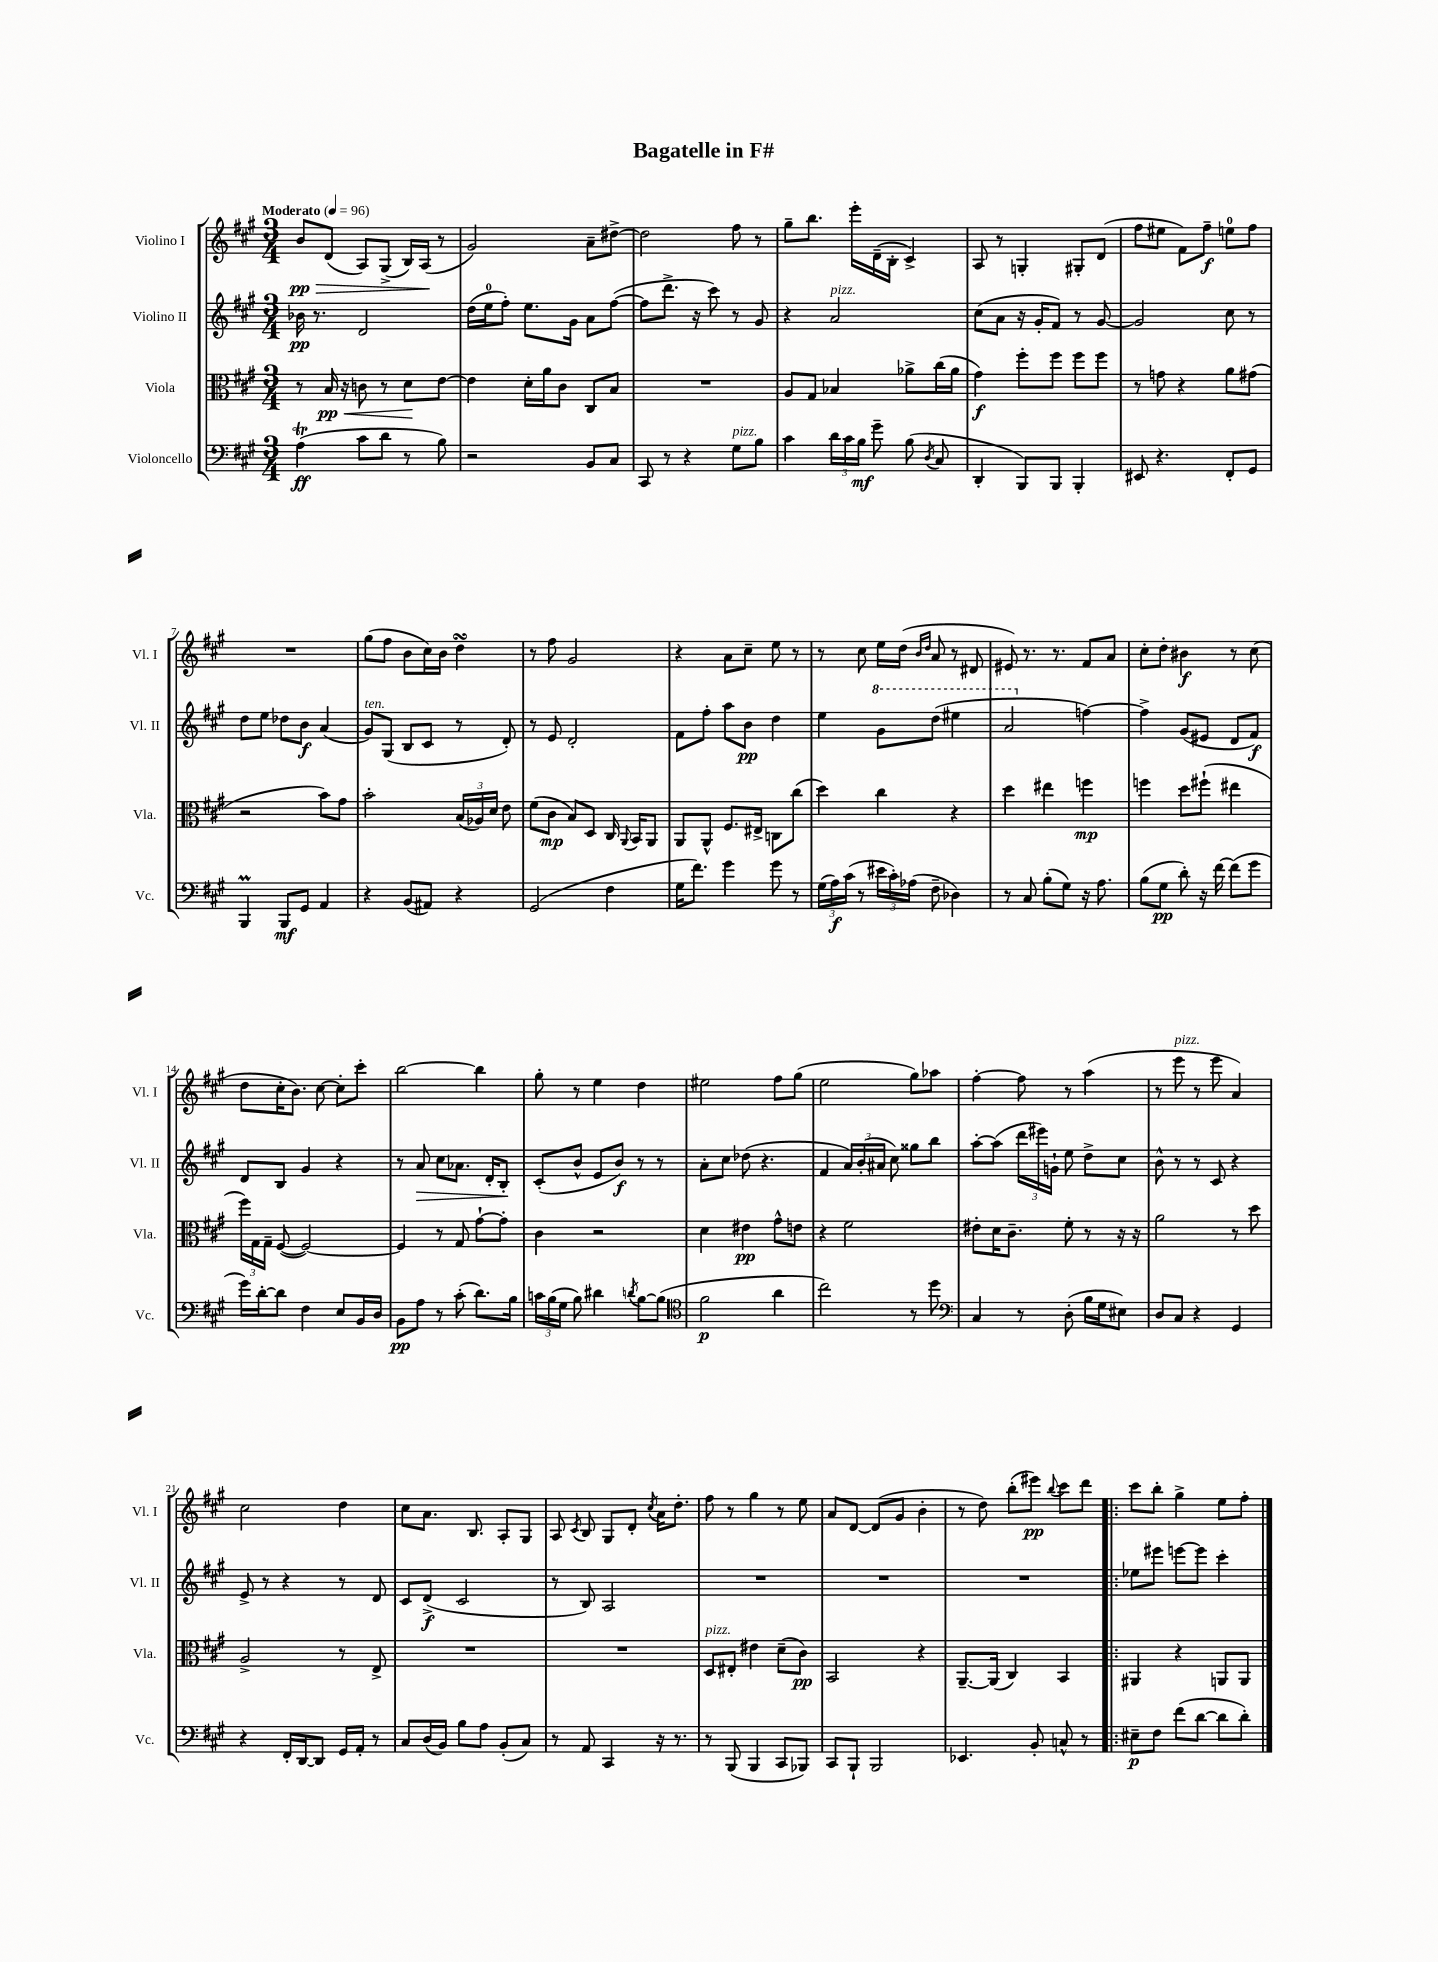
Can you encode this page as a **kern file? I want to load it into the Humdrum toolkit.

**kern	**dynam	**kern	**dynam	**kern	**dynam	**kern	**dynam
*part4	*part4	*part3	*part3	*part2	*part2	*part1	*part1
*staff4	*staff4	*staff3	*staff3	*staff2	*staff2	*staff1	*staff1
*I"Violoncello	*	*I"Viola	*	*I"Violino II	*	*I"Violino I	*
*I'Vc.	*	*I'Vla.	*	*I'Vl. II	*	*I'Vl. I	*
*clefF4	*	*clefC3	*	*clefG2	*	*clefG2	*
*k[f#c#g#]	*	*k[f#c#g#]	*	*k[f#c#g#]	*	*k[f#c#g#]	*
*M3/4	*	*M3/4	*	*M3/4	*	*M3/4	*
*MM96	*	*MM96	*	*MM96	*	*MM96	*
=1	=1	=1	=1	=1	=1	=1	=1
!	!	!	!	!	!	!LO:TX:a:B:t=Moderato	!
!	!	!	!	!	!	!	!LO:HP:b
(4AT\	ff	8r	.	16b-X\	pp	8b/L	> pp
.	.	.	.	8.r	.	.	.
!	!	!	!LO:HP:b	!	!	!	!
.	.	16B/	< pp	.	.	(8d/J	.
.	.	16r	.	.	.	.	.
8c#\L	.	8cn\	.	2d/	.	8A/L)	.
8d\J	.	8r	.	.	.	(8G#^/J	.
8r	.	8d\L	.	.	.	16B/LL)	.
.	.	.	.	.	.	(16A/JJ	.
8B\)	.	[8e\J	[	.	.	8r	]
=2	=2	=2	=2	=2	=2	=2	=2
2r	.	4e\]	.	(16dd\LL	.	2g#/)	.
.	.	.	.	16ee\J	.	.	.
.	.	.	.	8ff#'\J)	.	.	.
.	.	16d'\LL	.	8.ee\L	.	.	.
.	.	16a\J	.	.	.	.	.
.	.	8c#\J	.	.	.	.	.
.	.	.	.	16g#\Jk	.	.	.
8BB/L	.	8C#/L	.	8a\L	.	8a~\L	.
8C#/J	.	8B/J	.	([8ff#\J	.	[8dd#X^\J	.
=3	=3	=3	=3	=3	=3	=3	=3
8CC#/	.	2.r	.	8ff#\L]	.	2dd#\]	.
8r	.	.	.	8.ddd^\J	.	.	.
4r	.	.	.	.	.	.	.
.	.	.	.	16r	.	.	.
.	.	.	.	8ccc#\)	.	.	.
!LO:TX:a:i:t=pizz.	!	!	!	!	!	!	!
8G#\L	.	.	.	8r	.	8ff#\	.
8B\J	.	.	.	8g#/	.	8r	.
=4	=4	=4	=4	=4	=4	=4	=4
4c#\	.	8A/L	.	4r	.	8gg#~\L	.
.	.	8G#/J	.	.	.	8.bb\J	.
!	!	!	!	!LO:TX:a:i:t=pizz.	!	!	!
24d\LL	.	4B-X/	.	2a/	.	.	.
24c#\	.	.	.	.	.	.	.
.	.	.	.	.	.	16eee'\LL	.
24B\JJ	mf	.	.	.	.	.	.
8g#~\	.	.	.	.	.	(16d~\	.
.	.	.	.	.	.	16B'\JJ	.
(8B\	.	8a-X^\L	.	.	.	4c#^/)	.
8qD/	.	.	.	.	.	.	.
8C#/	.	(16cc#\L	.	.	.	.	.
.	.	16a-\JJ	.	.	.	.	.
=5	=5	=5	=5	=5	=5	=5	=5
4DD'/	.	4g#\)	f	(8cc#\L	.	8A/	.
.	.	.	.	8a\J	.	8r	.
8BBB/L)	.	8ff#'\L	.	16r	.	4Gn'/	.
.	.	.	.	16g#'/KL	.	.	.
8BBB/J	.	8ff#\J	.	8f#/J)	.	.	.
4BBB'/	.	8ff#\L	.	8r	.	8G#X'/L	.
.	.	8ff#\J	.	[8g#/	.	(8d/J	.
=6	=6	=6	=6	=6	=6	=6	=6
8EE#X/	.	8r	.	2g#/]	.	8ff#\L	.
4.r	.	8gn\	.	.	.	8ee#X\J	.
.	.	4r	.	.	.	8f#\L)	.
.	.	.	.	.	.	8ff#~\J	f
8FF#'/L	.	8a\L	.	8cc#\	.	8een\L	.
8GG#/J	.	(8g#X\J	.	8r	.	8ff#\J	.
!!LO:LB:g=z
=7	=7	=7	=7	=7	=7	=7	=7
4BBBM/	.	2r	.	8dd\L	.	2.r	.
.	.	.	.	8ee\J	.	.	.
8BBB/L	mf	.	.	8dd-X\L	.	.	.
8GG#/J	.	.	.	8b\J	f	.	.
4AA/	.	8b\L)	.	(4a/	.	.	.
.	.	8g#\J	.	.	.	.	.
=8	=8	=8	=8	=8	=8	=8	=8
!	!	!	!	!LO:TX:a:i:t=ten.	!	!	!
4r	.	2b'\	.	8g#/L)	.	(8gg#\L	.
.	.	.	.	(8G#/J	.	8ff#\J	.
(8BB/L	.	.	.	8B/L	.	8b\L	.
8AA#X/J)	.	.	.	8c#/J	.	16cc#\L)	.
.	.	.	.	.	.	16b\JJ	.
4r	.	(24B/LL	.	8r	.	4ddsSSs\	.
.	.	24A-X/)	.	.	.	.	.
.	.	24d/JJ	.	.	.	.	.
.	.	8e\	.	8d'/)	.	.	.
=9	=9	=9	=9	=9	=9	=9	=9
(2GG#/	.	(8f#\L	.	8r	.	8r	.
.	.	8c#\J	mp	8e/	.	8ff#\	.
.	.	8B/L)	.	2d'/	.	2g#/	.
.	.	8D/J	.	.	.	.	.
4F#\	.	16C#/	.	.	.	.	.
.	.	8qqAA/	.	.	.	.	.
.	.	16BB/KL	.	.	.	.	.
.	.	8AA/J	.	.	.	.	.
=10	=10	=10	=10	=10	=10	=10	=10
16G#\KL	.	8AA/L	.	8f#\L	.	4r	.
8.f#\J)	.	.	.	.	.	.	.
.	.	8AA^^/J	.	8ff#'\J	.	.	.
4g#\	.	8.F#/L	.	8aa\L	.	8a\L	.
.	.	.	.	8b\J	pp	8cc#~\J	.
.	.	16E#X^/Jk	.	.	.	.	.
8g#\	.	8Cn\L	.	4dd\	.	8ee\	.
8r	.	(8cc#\J	.	.	.	8r	.
=11	=11	=11	=11	=11	=11	=11	=11
(24G#\LL	.	4dd\)	.	4ee\	.	8r	.
24A\)	f	.	.	.	.	.	.
(24c#\JJ	.	.	.	.	.	.	.
8r	.	.	.	.	.	8cc#\	.
*	*	*	*	*8va	*	*	*
24e#X\LL	.	4cc#\	.	8gg#\L	.	16ee\LL	.
24c#'\)	.	.	.	.	.	.	.
.	.	.	.	.	.	(16dd\JJ	.
(24A-X\JJ	.	.	.	.	.	.	.
.	.	.	.	.	.	16qqb/LL	.
.	.	.	.	.	.	16qqdd/JJ	.
8F#~\	.	.	.	(8ddd\J	.	8a/	.
4D-X\)	.	4r	.	4eee#X\	.	8r	.
.	.	.	.	.	.	8d#X/	.
=12	=12	=12	=12	=12	=12	=12	=12
8r	.	4dd\	.	2aa/	.	8e#X/)	.
8C#/	.	.	.	.	.	8.r	.
(8B'\L	.	4ee#X\	.	.	.	.	.
.	.	.	.	.	.	8.r	.
8G#\J)	.	.	.	.	.	.	.
*	*	*	*	*X8va	*	*	*
16r	.	4ffn\	mp	[4ffn\)	.	8f#/L	.
8.A\	.	.	.	.	.	.	.
.	.	.	.	.	.	8a/J	.
=13	=13	=13	=13	=13	=13	=13	=13
(8B\L	.	4ffn\	.	4ff^\]	.	8cc#'\L	.
8G#\J	pp	.	.	.	.	8dd'\J	.
8d'\)	.	8dd\L	.	(8g#/L	.	4b#X\	f
16r	.	(8ff#X`\J	.	8e#X/J	.	.	.
[16f#\	.	.	.	.	.	.	.
(8f#\L]	.	4ee#X\	.	8d/L	.	8r	.
8g#\J	.	.	.	8f#/J)	f	(8cc#\	.
!!LO:LB:g=z
=14	=14	=14	=14	=14	=14	=14	=14
16g#\LL)	.	24ff#\LL)	.	8d/L	.	8dd\L	.
.	.	24G#\	.	.	.	.	.
[16d'\J	.	.	.	.	.	.	.
.	.	24G#~\JJ	.	.	.	.	.
8d\J]	.	([8F#/	.	8B/J	.	16cc#'\K	.
.	.	.	.	.	.	8.b\J)	.
4F#\	.	2F#/_)	.	4g#/	.	.	.
.	.	.	.	.	.	[8cc#\	.
8E/L	.	.	.	4r	.	8cc#'\L]	.
16BB/L	.	.	.	.	.	8ccc#'\J	.
16D/JJ	.	.	.	.	.	.	.
=15	=15	=15	=15	=15	=15	=15	=15
8BB\L	pp	4F#/]	.	8r	.	[2bb\	.
!	!	!	!	!	!LO:HP:b	!	!
8A\J	.	.	.	8a/	>	.	.
8r	.	8r	.	8cc#\L	.	.	.
(8c#'\	.	8G#/	.	8.a-X\J	.	.	.
8.d\L)	.	[8g#`\L	.	.	.	4bb\]	.
.	.	.	.	16d'/KL	.	.	.
.	.	8g#'\J]	.	8B'/J	.	.	.
16B\Jk	.	.	.	.	.	.	.
.	.	.	.	.	]	.	.
=16	=16	=16	=16	=16	=16	=16	=16
24cn\LL	.	4c#\	.	(8c#'/L	.	8gg#'\	.
(24B\	.	.	.	.	.	.	.
24G#\JJ	.	.	.	.	.	.	.
8B\)	.	.	.	8b^^/J	.	8r	.
4d#X\	.	2r	.	8e/L	.	4ee\	.
.	.	.	.	8b/J)	f	.	.
8qdn/	.	.	.	.	.	.	.
[8B\L	.	.	.	8r	.	4dd\	.
(8B\J]	.	.	.	8r	.	.	.
=17	=17	=17	=17	=17	=17	=17	=17
*clefC4	*	*	*	*	*	*	*
2f#\	p	4d\	.	8a'\L	.	2ee#X\	.
.	.	.	.	8cc#\J	.	.	.
.	.	4e#X\	pp	(8dd-X\	.	.	.
.	.	.	.	4.r	.	.	.
4a\	.	8g#^^\L	.	.	.	8ff#\L	.
.	.	8en\J	.	.	.	(8gg#\J	.
=18	=18	=18	=18	=18	=18	=18	=18
2cc#\)	.	4r	.	4f#/	.	2ee\	.
.	.	2f#\	.	24a/LL)	.	.	.
.	.	.	.	(24b'/	.	.	.
.	.	.	.	24a#X/JJ	.	.	.
.	.	.	.	8cc#\)	.	.	.
8r	.	.	.	8gg##X\L	.	8gg#\L)	.
8dd\	.	.	.	8bb\J	.	8aa-X\J	.
=19	=19	=19	=19	=19	=19	=19	=19
*clefF4	*	*	*	*	*	*	*
4C#/	.	8e#X'\L	.	[8aa'\L	.	[4ff#'\	.
.	.	16d\K	.	(8aa\J]	.	.	.
.	.	8.c#~\J	.	.	.	.	.
8r	.	.	.	24ddd\LL	.	8ff#\]	.
.	.	.	.	24eee#X\)	.	.	.
.	.	.	.	24gn`\JJ	.	.	.
(8D'\	.	8f#'\	.	8ee\	.	8r	.
16B\LL	.	8r	.	8dd^\L	.	(4aa\	.
16G#\J	.	.	.	.	.	.	.
8E#X\J)	.	16r	.	8cc#\J	.	.	.
.	.	16r	.	.	.	.	.
=20	=20	=20	=20	=20	=20	=20	=20
8D/L	.	2a\	.	8b^^\	.	8r	.
!	!	!	!	!	!	!LO:TX:a:i:t=pizz.	!
8C#/J	.	.	.	8r	.	8eee\	.
4r	.	.	.	8r	.	8r	.
.	.	.	.	8c#/	.	8eee\	.
4GG#/	.	8r	.	4r	.	4a/)	.
.	.	8dd\	.	.	.	.	.
!!LO:LB:g=z
=21	=21	=21	=21	=21	=21	=21	=21
4r	.	2A^/	.	8e^/	.	2cc#\	.
.	.	.	.	8r	.	.	.
16FF#'/LL	.	.	.	4r	.	.	.
[16DD/J	.	.	.	.	.	.	.
8DD/J]	.	.	.	.	.	.	.
16GG#/LL	.	8r	.	8r	.	4dd\	.
16AA'/JJ	.	.	.	.	.	.	.
8r	.	8E^/	.	8d/	.	.	.
=22	=22	=22	=22	=22	=22	=22	=22
8C#/L	.	2.r	.	8c#/L	.	8cc#\L	.
(16D/L	.	.	.	(8d^/J	f	8.a\J	.
16BB/JJ)	.	.	.	.	.	.	.
8B\L	.	.	.	2c#/	.	.	.
.	.	.	.	.	.	8.B/	.
8A\J	.	.	.	.	.	.	.
(8BB'/L	.	.	.	.	.	8A'/L	.
8C#/J)	.	.	.	.	.	8G#/J	.
=23	=23	=23	=23	=23	=23	=23	=23
8r	.	2.r	.	8r	.	8A/	.
.	.	.	.	.	.	8qc#/	.
8AA/	.	.	.	8B/)	.	8B/	.
4CC#/	.	.	.	2A/	.	8G#/L	.
.	.	.	.	.	.	8d'/J	.
.	.	.	.	.	.	8qcc#/	.
16r	.	.	.	.	.	16a\KL	.
8.r	.	.	.	.	.	8.dd'\J	.
=24	=24	=24	=24	=24	=24	=24	=24
!	!	!LO:TX:a:i:t=pizz.	!	!	!	!	!
8r	.	8D/L	.	2.r	.	8ff#\	.
(8BBB/	.	8E#X'/J	.	.	.	8r	.
4BBB/	.	4e#X\	.	.	.	4gg#\	.
8CC#/L	.	(8d~\L	.	.	.	8r	.
8BBB-X/J)	.	8c#\J)	pp	.	.	8ee\	.
=25	=25	=25	=25	=25	=25	=25	=25
8CC#/L	.	2BB/	.	2.r	.	8a/L	.
8BBB`/J	.	.	.	.	.	[8d/J	.
2BBB/	.	.	.	.	.	(8d/L]	.
.	.	.	.	.	.	8g#/J	.
.	.	4r	.	.	.	4b'\	.
=26	=26	=26	=26	=26	=26	=26	=26
4.EE-X/	.	[8.AA~/L	.	2.r	.	8r	.
.	.	.	.	.	.	8dd\)	.
.	.	(16AA/Jk]	.	.	.	.	.
.	.	4C#/)	.	.	.	(8bb'\L	.
8BB'/	.	.	.	.	.	8eee#X\J)	pp
.	.	.	.	.	.	8qqbb/	.
8Cn^^/	.	4BB/	.	.	.	8ccc#\L	.
8r	.	.	.	.	.	8ddd\J	.
=27!|:	=27!|:	=27!|:	=27!|:	=27!|:	=27!|:	=27!|:	=27!|:
8E#X~\L	p	4AA#X/	.	8ee-X\L	.	8ccc#\L	.
8F#\J	.	.	.	8eee#X\J	.	8bb'\J	.
(8f#\L	.	4r	.	[8eeen\L	.	4gg#^\	.
[8d\J	.	.	.	8eee\J]	.	.	.
8d\L]	.	8AAn/L	.	4ccc#'\	.	8ee\L	.
8d'\J)	.	8AA/J	.	.	.	8ff#'\J	.
==	==	==	==	==	==	==	==
*-	*-	*-	*-	*-	*-	*-	*-
